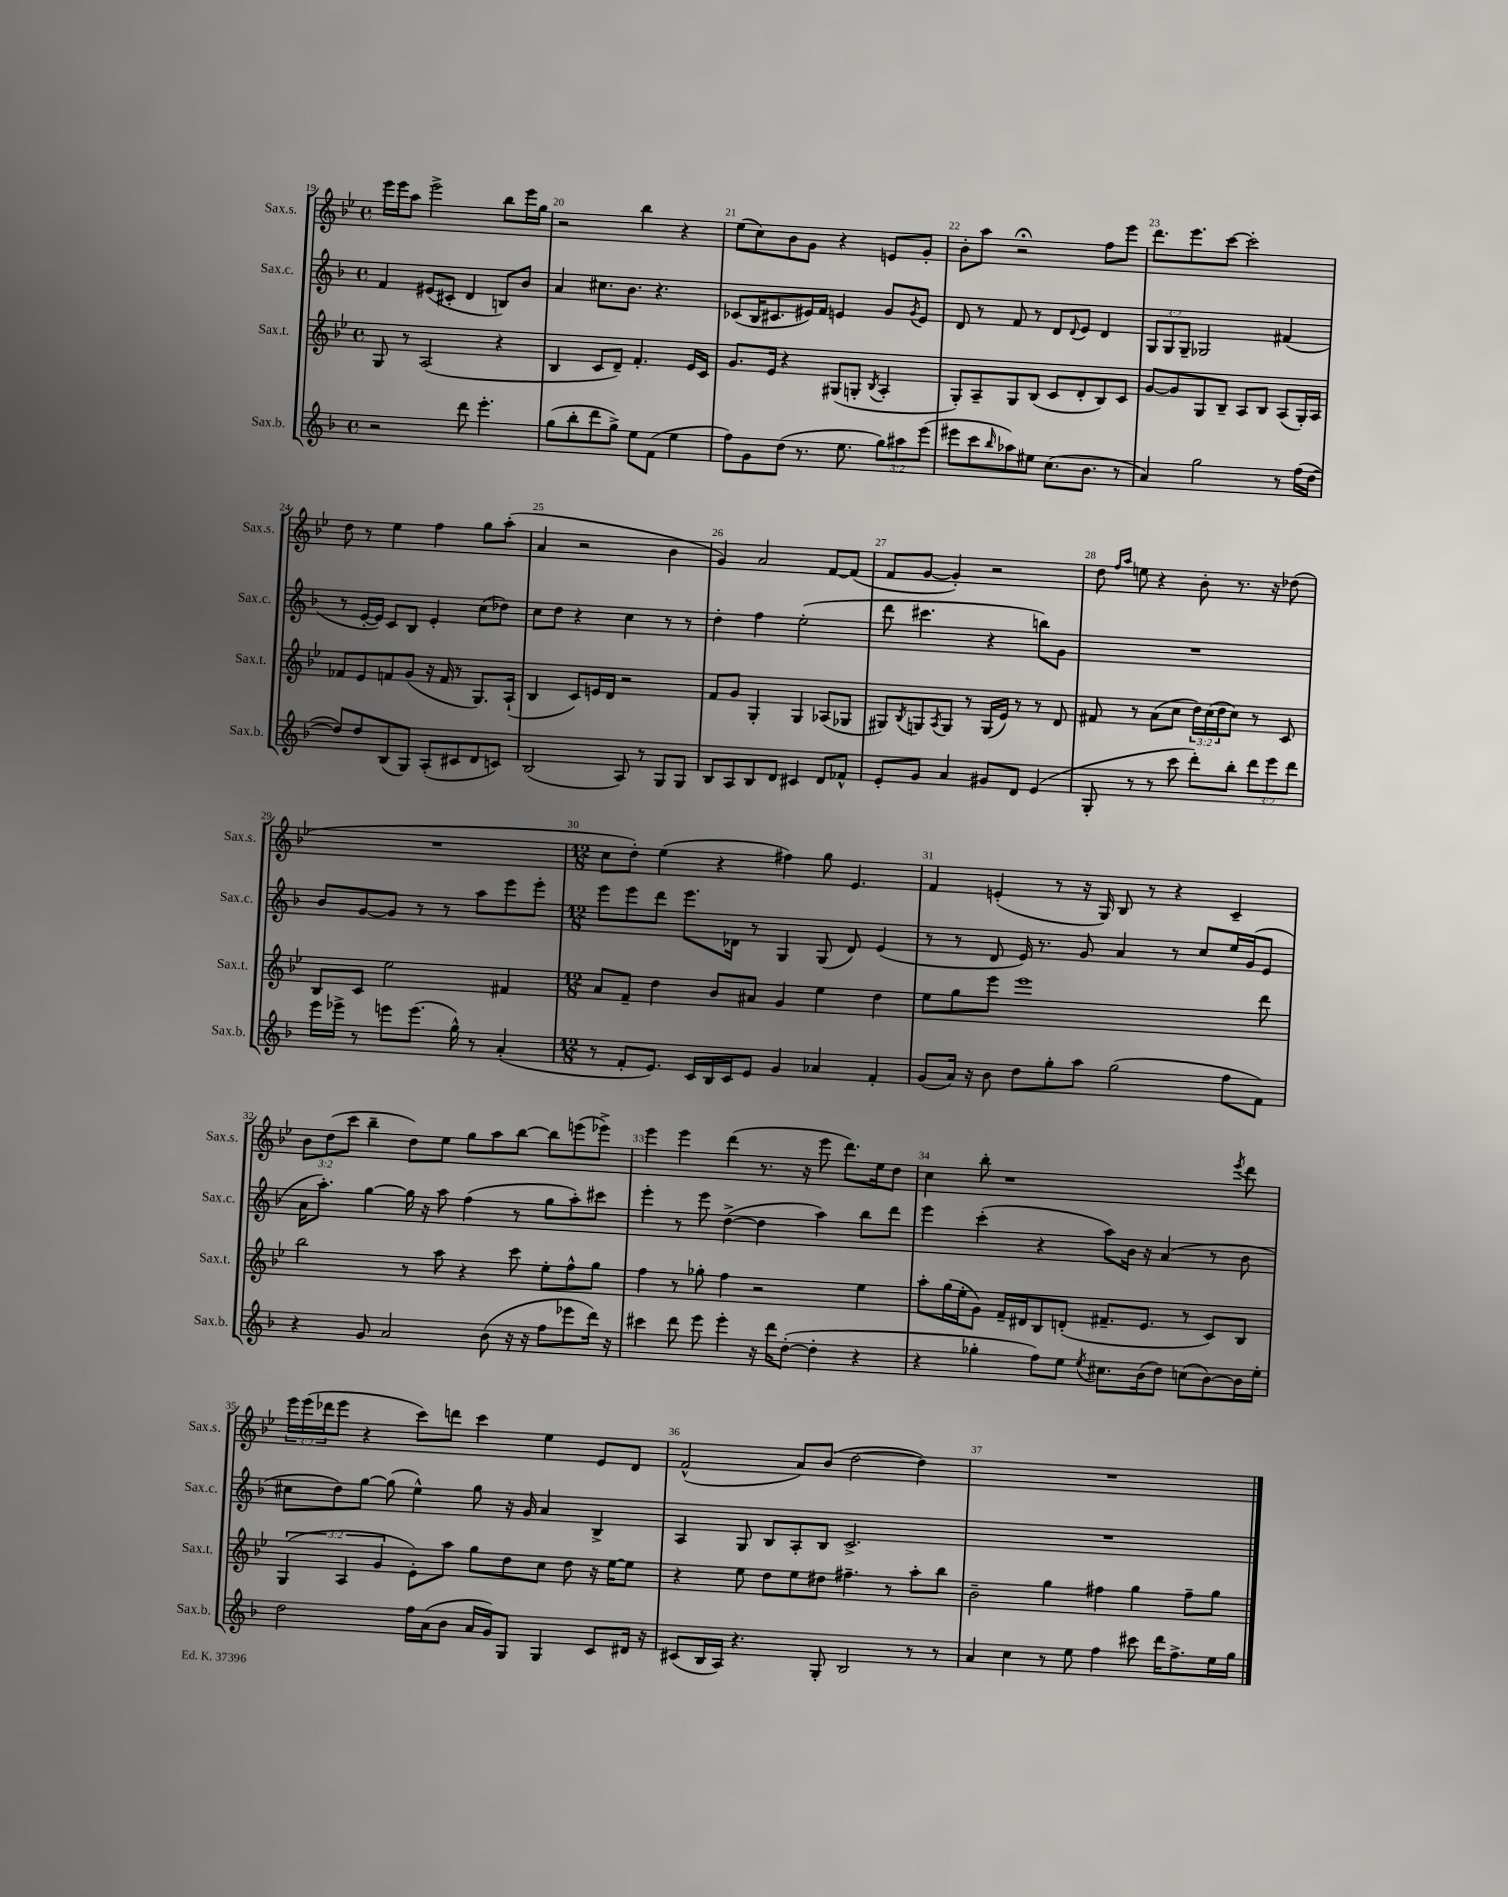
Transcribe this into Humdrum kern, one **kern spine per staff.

**kern	**kern	**kern	**kern
*staff4	*staff3	*staff2	*staff1
*clefG2	*clefG2	*clefG2	*clefG2
*k[b-]	*k[b-e-]	*k[b-]	*k[b-e-]
*M4/4	*M4/4	*M4/4	*M4/4
*met(c)	*met(c)	*met(c)	*met(c)
2r	8G	4f	16eee-
.	.	.	16eee-
.	8r	.	8aa
.	(2A	(8e#	2eee-^
.	.	8c#'	.
8ddd	.	4d	.
4.eee'	.	.	.
.	4r	8B)	8bb-
.	.	8b-	16eee-
.	.	.	16gg
=	=	=	=
(8gg	4B-	4a	2r
8bb-'	.	.	.
8ddd	8c	8.cc#	.
8gg^)	8d~)	.	.
.	.	8.b-	.
8ee	4.f'	.	4bb-
(8f	.	4.r	.
4ee	.	.	4r
.	16e-	.	.
.	16c	.	.
=	=	=	=
8ff)	8.g	(8c-	(8ee-
8g	.	16B-	8cc)
.	16e-	8.c#	.
(8dd	4r	.	8b-
8.r	.	16e#)	8g
.	.	16f	.
.	(8G#	4e	4r
8.ee	.	.	.
.	8G'	.	.
.	8qB-	.	.
12gg)	4A'	8g	8e
12aa#	.	.	.
.	.	8qg	.
.	.	8e	8g'
(12eee	.	.	.
=	=	=	=
8eee#	8G')	8d	8b-'
8ccc	8A~	8r	8aa
16qqbb-	.	.	.
8aa-)	8G	8f	2r;
8ee#	(8B-	8r	.
(8.cc	8c	8d	.
.	.	8qqd	.
.	8d'	8e	.
8.b-	.	.	.
.	8B-)	4d	8ff
8r	8c	.	8eee-
=	=	=	=
4a)	[8g	12G	8.ddd
.	.	12G	.
.	8g]	.	.
.	.	12G~	.
.	.	.	8.eee-
2gg	8G	2G-	.
.	8B-~	.	[8ccc
.	8A	.	2ccc']
.	8B-	.	.
8r	(8A	(4f#	.
(16ff	16G')	.	.
[16dd	16A	.	.
=	=	=	=
8dd])	8f-	8r	8dd
8dd	8e-	[16e'	8r
.	.	16e])	.
(8B-	8f	8c	4ee-
8G)	(8g	8B-	.
(8A'	16r	4e'	4ff
.	16f	.	.
8c#	8r	.	.
8d	8.G)	(8cc	8gg
8c)	.	8dd-)	(8aa'
.	(16A`	.	.
=	=	=	=
(2B-	4B-	8cc	4a
.	.	8dd	.
.	8c)	4r	2r
.	16e	.	.
.	16d	.	.
8A)	2r	4cc	.
8r	.	.	.
8G	.	8r	4b-
8G	.	8r	.
=	=	=	=
8B-	8f	4dd'	4g)
8A	8g	.	.
8B-	4G'	4ff	2a
8d	.	.	.
4c#	4G	(2ee'	.
8d	(8A-	.	[8f
8f-^^	8G-	.	(8f]
=	=	=	=
8e'	8G#)	8ddd	8f
.	8qB-	.	.
8g	8G	4.ccc#	[8g
.	8qA	.	.
4a	8G	.	4g'])
.	8r	.	.
8g#	(16G	4r	2r
.	16e-)	.	.
8d	8r	.	.
(4e	8r	8bb)	.
.	8d	8g	.
=	=	=	=
8G'	8f#	1r	8dd
.	.	.	16qqff
.	.	.	16qqaa
8r	8r	.	8ee
8r	(8a	.	4r
8ccc	8cc	.	.
8ddd')	24dd)	.	8b-'
.	(24cc	.	.
.	24dd	.	.
8bb-'	8cc)	.	8.r
12ddd	8r	.	.
.	.	.	16r
12eee	.	.	.
.	8c	.	(8dd-
12ddd	.	.	.
=	=	=	=
16eee	8B-	8b-	1r
16eee-^	.	.	.
8r	8c	[8g	.
8eee	2ee-	8g]	.
(8.eee	.	8r	.
.	.	8r	.
16gg^^)	.	.	.
8r	.	8aa	.
(4a'	4f#	8eee	.
.	.	8eee'	.
=	=	=	=
*M12/8	*M12/8	*M12/8	*M12/8
8r	8a	8eee	8cc
8f'	8f~	8eee	8dd')
8.e)	4dd	8ddd	(4ee-
.	.	8.eee	.
16c	.	.	.
16B-	8b-	.	4r
16c	.	16d-	.
8e	8a#	8r	.
4g	4g	4G	4ff#)
4a-	4ee-	(8G	8gg
.	.	8d-)	4.e-
4f'	4dd	(4e	.
=	=	=	=
(8g	8ee-	8r	4f
16a)	8gg	8r	.
16r	.	.	.
8b-	8eee-	8d	(4e'
8dd	1eee-	16e)	.
.	.	8.r	.
8gg'	.	.	8r
8aa	.	8g	16r
.	.	.	16G)
(2gg	.	4a	8B-
.	.	.	8r
.	.	8r	4r
.	.	8cc	.
8ff	.	16ee	4c~
.	.	(16g	.
8f)	8ddd	8e	.
=	=	=	=
4r	2bb-	16a	12b-
.	.	8.aa')	.
.	.	.	(12dd
.	.	.	12ccc
8g	.	[4gg	4bb-~
2a	.	.	.
.	8r	16gg]	8dd)
.	.	16r	.
.	8aa	8aa	8ee-
.	4r	(4ff	8gg
(8b-	.	.	8aa
16r	8ccc	8r	[8bb-
16r	.	.	.
8ff	8ee-'	8gg	8bb-]
8eee-	8ff^^	8aa')	(8eee
16ddd)	8gg	8ccc#	8eee-^)
16r	.	.	.
=	=	=	=
4ccc#	4ff	4eee'	4eee-
8ddd	8r	8r	4eee-
8eee	8gg-'	8eee	.
4eee'	4ff	([4dd^	(4ddd
16r	2r	4dd]	8.r
16ddd	.	.	.
([8dd'	.	.	.
.	.	.	16r
4dd']	.	4aa)	8eee-
.	.	.	8.ddd)
4r	4ee-	8bb-	.
.	.	.	16ee-
.	.	8ddd	8dd
=	=	=	=
4r	8aa'	4eee	4cc
.	(16gg	.	.
.	16ee-'	.	.
4gg-'	8g)	(4ccc'	8bb-'
.	16f~	.	1r
.	16d#	.	.
8ff)	8B-	4r	.
8ee	(8d'	.	.
8qee	.	.	.
8.cc#	8.f#~	8aa)	.
.	.	16b-	.
(16b-	8.e-	16r	.
8dd)	.	(4a	.
(8cc	8r	.	.
[8b-)	8c)	8r	.
.	.	.	8qeee-
16b-]	8B-	8b-	8ddd
16ee'	.	.	.
=	=	=	=
2dd	(6G	8cc#	24eee-
.	.	.	(24eee-
.	.	.	24ddd-
.	.	8dd)	8eee-
.	6A	.	.
.	.	[8gg	4r
.	6g	.	.
.	.	(8gg]	.
16ff	8e-')	4ee^^)	8ccc)
(16a	.	.	.
8b-	8aa	.	8ddd
16a	8gg	8gg	4ccc
16g)	.	.	.
8G	8dd	16r	.
.	.	16g	.
4G	8cc	4a	4ee-
.	8dd	.	.
8c	16r	4B-^	8e-
.	[16ee-	.	.
16d#	8ee-]	.	8d
16r	.	.	.
=	=	=	=
(8c#	4r	4A	(2f^^
16B-	.	.	.
16A)	.	.	.
4.r	8ee-	8G	.
.	8dd	8B-	.
.	8ee-	8A'	8a)
8G'	8dd#	8B-	(8b-
2B-	4.ff#~	2.c^	[2dd
.	8r	.	.
8r	8aa'	.	4dd])
8r	8bb-	.	.
=	=	=	=
4a	2b-~	1.r	1.r
4cc	.	.	.
8r	4gg	.	.
8ee	.	.	.
4ff	4ff#	.	.
8ccc#	4gg	.	.
16ddd	.	.	.
8.ff^	.	.	.
.	8ff#~	.	.
16ee	8gg	.	.
16gg	.	.	.
==	==	==	==
*-	*-	*-	*-
